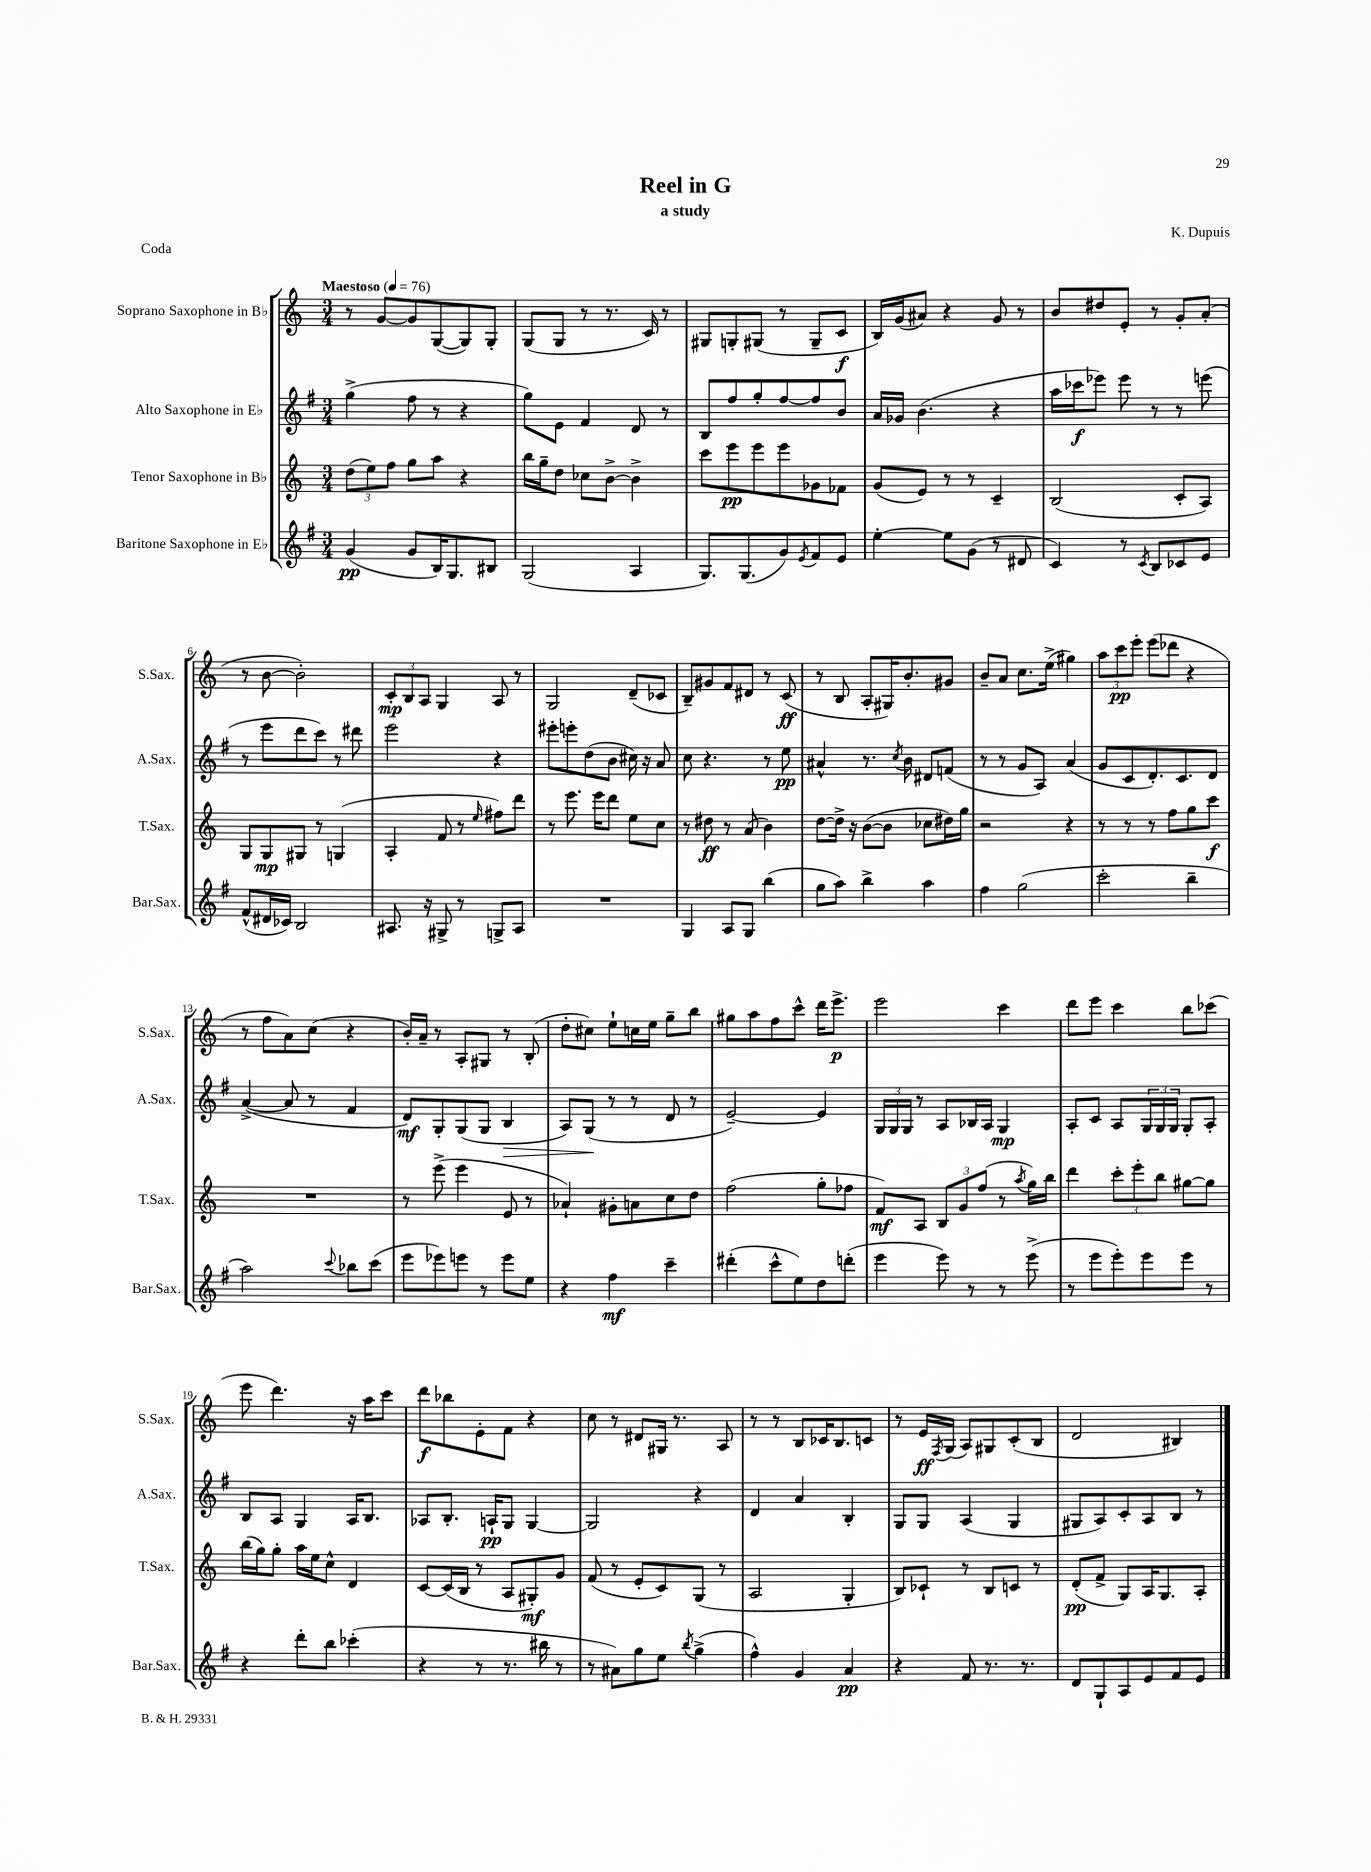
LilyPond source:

\header { title = "Reel in G" composer = "K. Dupuis" subtitle = "a study" piece = "Coda" }
<<
\new StaffGroup <<
\new Staff = "s0" \with { instrumentName = "Soprano Saxophone in Bb" shortInstrumentName = "S.Sax." } {
    \clef treble \key c \major \numericTimeSignature \time 3/4 \tempo "Maestoso" 4 = 76
    r8 g'8~ g'8 g8~( g8) g8-. |
    g8( g8 r8 r8. c'16) r8 |
    gis8 g8-. gis8( r8 gis8-- c'8\f |
    b16) g'16( ais'8) r4 g'8 r8 |
    b'8 dis''8 e'8-. r8 g'8-. a'8-.( |
    r8 b'8~ b'2-.) |
    \tuplet 3/2 { c'8-.\mp b8 a8 } g4 a8 r8 |
    g2 d'8--( ces'8 |
    b8--) gis'8 f'8 dis'8 r8 c'8\ff( |
    r8 b8 a8-. gis16) b'8.-. gis'8 |
    b'8-- a'8 c''8. e''16->( gis''4) |
    \tuplet 3/2 { a''8 c'''8\pp e'''8-. } e'''8( des'''8 r4 |
    r8 f''8 a'8) c''8( r4 |
    b'16-.) a'16-- r8 a8-. gis8 r8 b8-.( |
    d''8-. cis''8) e''8-! c''16 e''16 g''8-- b''8 |
    gis''8 a''8 f''8 c'''8-^ d'''16 e'''8.->\p |
    e'''2 c'''4 |
    d'''8 e'''8 c'''4 b''8 ces'''8( |
    e'''8 d'''4.) r16 a''16 c'''8 |
    d'''8\f bes''8 e'8-. f'8 r4 |
    c''8 r8 dis'8 gis16 r8. a8 |
    r8 r8 b8 ces'16 b8. c'8 |
    r8 e'16\ff \acciaccatura { f8 } g16( a8) gis8 c'8-.( b8 |
    d'2 bis4) \bar "|." |
}
\new Staff = "s1" \with { instrumentName = "Alto Saxophone in Eb" shortInstrumentName = "A.Sax." } {
    \clef treble \key g \major \numericTimeSignature \time 3/4
    g''4->( fis''8 r8 r4 |
    g''8) e'8 fis'4 d'8 r8 |
    b8 fis''8 g''8-. fis''8~ fis''8 b'8 |
    a'16 ges'16 b'4.( r4 |
    a''16 ces'''16\f ees'''8) ees'''8 r8 r8 e'''8( |
    r8 e'''8 d'''8 c'''8) r8 dis'''8 |
    e'''2 r4 |
    eis'''8-. e'''8-. d''8( b'8 cis''16) r16 a'8 |
    c''8 r4. r8 e''8\pp |
    ais'4-^ r8. \acciaccatura { c''8 } b'16 dis'8 f'8( |
    r8 r8 g'8 a8) a'4( |
    g'8 c'8 d'8.-.) c'8. d'8 |
    a'4~->( a'8 r8 fis'4 |
    d'8\mf) g8-. g8( g8 b4\> |
    a8) g8\!( r8 r8 d'8 r8 |
    e'2~--) e'4 |
    \tuplet 3/2 { g16 g16 g16 } r8 a8 bes16 a16 g4\mp |
    a8-. c'8 a8 \tuplet 3/2 { g16 g16 g16 } g8-. a8-. |
    b8 a8 g4 a16 b8. |
    aes8 b8.-. a16-!\pp g8 g4~ |
    g2 r4 |
    d'4 a'4 b4-. |
    g8 g8 a4( g4 |
    gis8 a8) c'8-. a8 b8 r8 \bar "|." |
}
\new Staff = "s2" \with { instrumentName = "Tenor Saxophone in Bb" shortInstrumentName = "T.Sax." } {
    \clef treble \key c \major \numericTimeSignature \time 3/4
    \tuplet 3/2 { d''8( e''8) f''8 } g''8 a''8 r4 |
    b''16 g''16-- d''8 ces''8 b'8~-> b'4-> |
    c'''8 e'''8\pp e'''8 e'''8 ges'8 fes'8 |
    g'8( e'8) r8 r8 c'4-- |
    b2( c'8-. a8) |
    g8 g8\mp gis8 r8 g4( |
    a4-. f'8 r8 \grace { e''16 } fis''8) d'''8 |
    r8 e'''8. e'''16 d'''8 e''8 c''8 |
    r8 dis''8\ff r8 a'8( b'4) |
    d''8~ d''16-> r16 b'8~( b'8 ces''8 dis''16) g''16 |
    r2 r4 |
    r8 r8 r8 f''8 g''8 c'''8\f |
    R2. |
    r8 e'''8->( e'''4 e'8 r8 |
    aes'4-!) gis'8-. a'8 c''8 d''8 |
    f''2( g''8-. fes''8 |
    f'8\mf) a8 \tuplet 3/2 { b8 g'8 f''8( } r8 \acciaccatura { a''8 } g''16) b''16 |
    d'''4 \tuplet 3/2 { c'''8-. e'''8-. b''8 } gis''8~ gis''8 |
    b''16( g''16) g''8-. a''16 e''16 c''8-^ d'4 |
    c'8~ c'16( b16 r8 a8 gis8-.\mf) g'8 |
    f'8( r8 e'8-. c'8) g8( r8 |
    a2 g4-. |
    b8) ces'8-! r8 b8 c'8 r8 |
    d'8-.\pp( f'8-> g8) a16 g8. a8-. \bar "|." |
}
\new Staff = "s3" \with { instrumentName = "Baritone Saxophone in Eb" shortInstrumentName = "Bar.Sax." } {
    \clef treble \key g \major \numericTimeSignature \time 3/4
    g'4\pp( g'8 b16) g8. bis8 |
    g2( a4 |
    g8.) g8.( g'8) \acciaccatura { e'8 } fis'8 e'8 |
    e''4~-. e''8 g'8( r8 dis'8 |
    c'4) r8 \acciaccatura { c'8 } b8 ces'8 e'8 |
    fis'8-^( dis'16 ces'16) b2 |
    ais8. r16 gis8-> r8 g8-> ais8 |
    R2. |
    g4 a8 g8 b''4( |
    g''8 a''8) b''4-> a''4 |
    fis''4 g''2( |
    c'''2-. b''4-- |
    a''2) \appoggiatura { c'''8 } bes''8 c'''8( |
    e'''8 ees'''8) e'''8 r8 e'''8 e''8 |
    r4 fis''4\mf c'''4-- |
    dis'''4-.( c'''8-^ e''8) d''8 d'''8-.( |
    e'''4 e'''8) r8 r8 e'''8->( |
    r8 e'''8 e'''8-.) e'''8 e'''8 r8 |
    r4 d'''8-. b''8 ces'''4-.( |
    r4 r8 r8. bis''16 r8 |
    r8 ais'8) g''8 e''8 \acciaccatura { b''8 } g''4->( |
    fis''4-^) g'4 a'4\pp |
    r4 fis'8 r8. r8. |
    d'8 g8-! a8 e'8 fis'8 e'8 \bar "|." |
}
>>
>>
